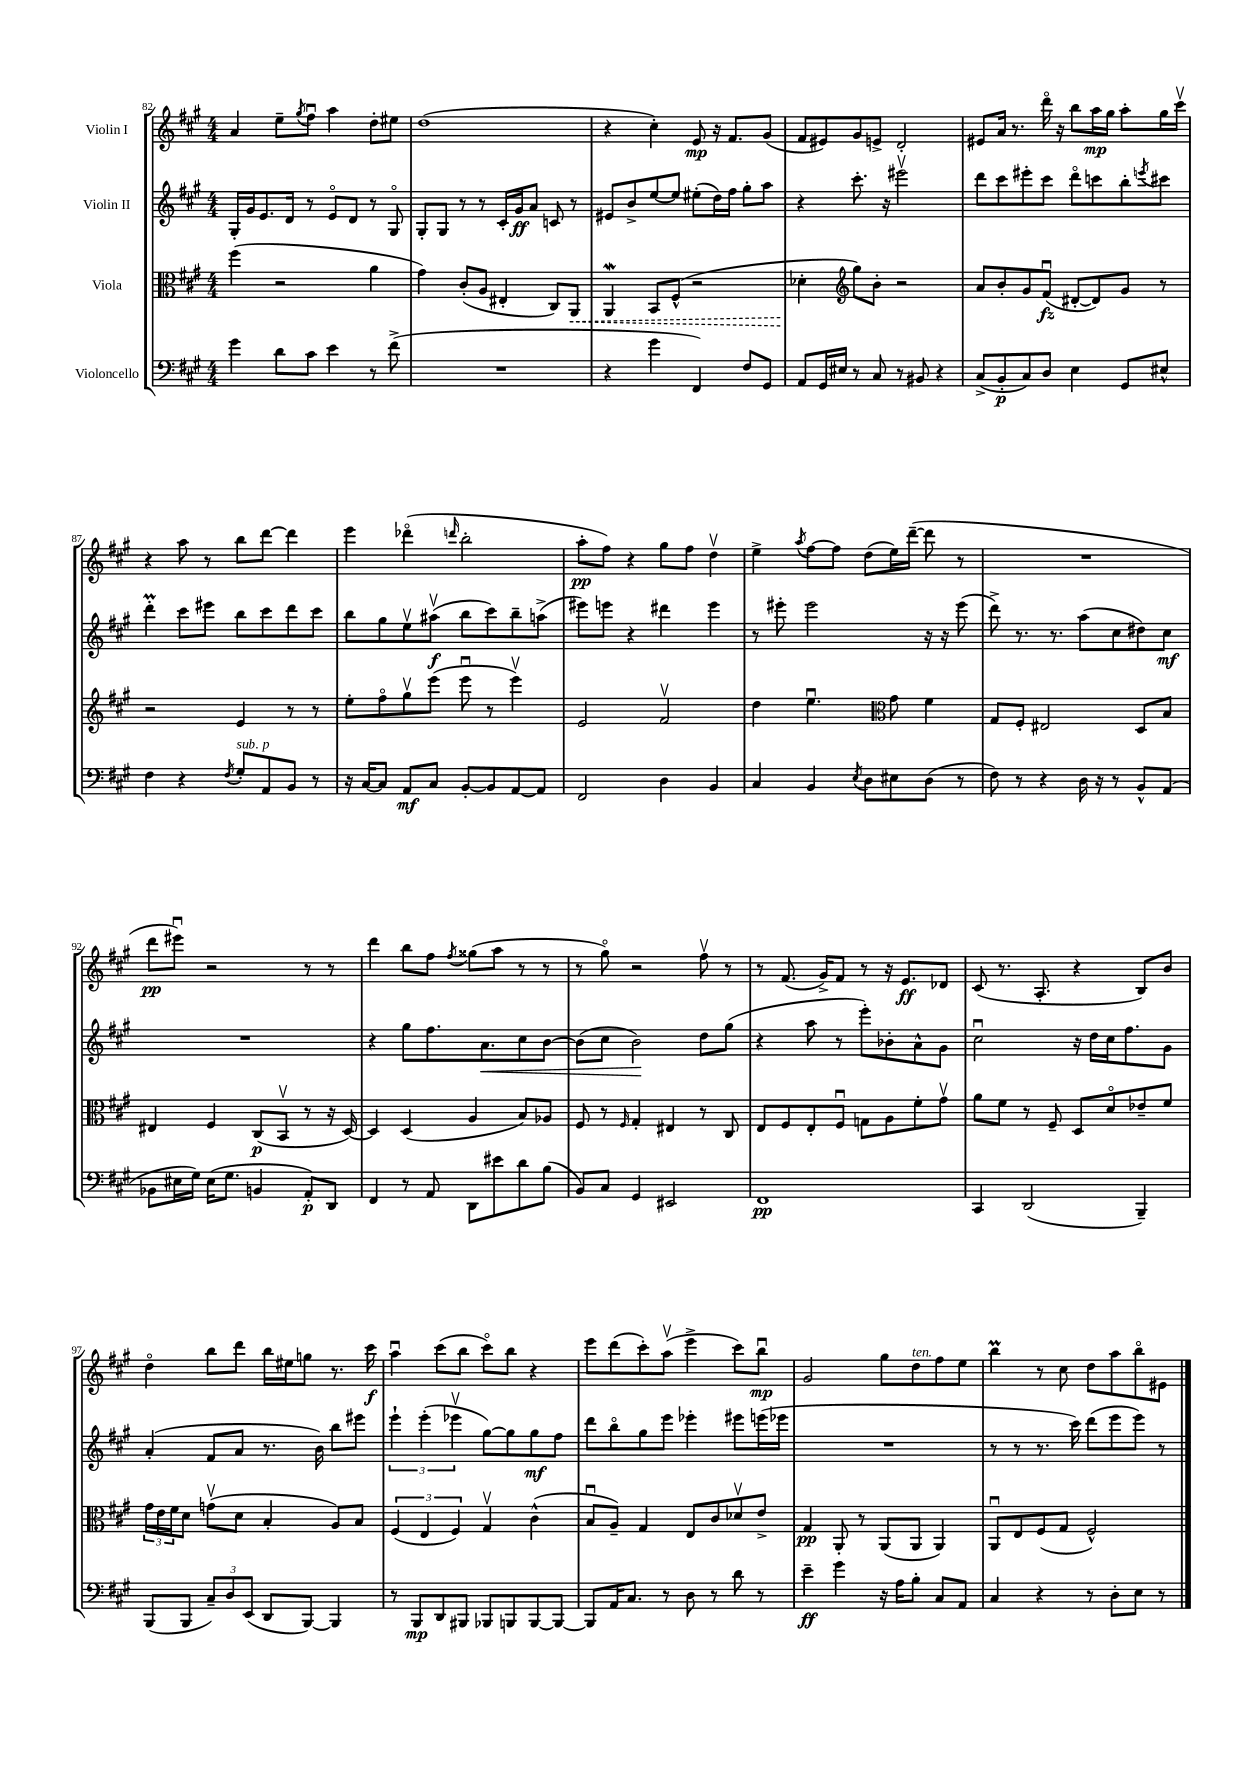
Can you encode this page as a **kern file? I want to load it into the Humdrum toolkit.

**kern	**dynam	**kern	**dynam	**kern	**dynam	**kern	**dynam
*part4	*part4	*part3	*part3	*part2	*part2	*part1	*part1
*staff4	*staff4	*staff3	*staff3	*staff2	*staff2	*staff1	*staff1
*I"Violoncello	*	*I"Viola	*	*I"Violin II	*	*I"Violin I	*
*clefF4	*	*clefC3	*	*clefG2	*	*clefG2	*
*k[f#c#g#]	*	*k[f#c#g#]	*	*k[f#c#g#]	*	*k[f#c#g#]	*
*M4/4	*	*M4/4	*	*M4/4	*	*M4/4	*
=82	=82	=82	=82	=82	=82	=82	=82
4g#\	.	(4ff#\	.	16G#'/LL	.	4a/	.
.	.	.	.	16g#/J	.	.	.
.	.	.	.	8.e/	.	.	.
8d\L	.	2r	.	.	.	8ee~\L	.
.	.	.	.	16d/Jk	.	.	.
.	.	.	.	.	.	8qgg#/	.
8c#\J	.	.	.	8r	.	8ff#u\J	.
4e\	.	.	.	8e/L	.	4aa\	.
.	.	.	.	8d/J	.	.	.
8r	.	4a\	.	8r	.	8dd'\L	.
(8f#^\	.	.	.	8G#/	.	8ee#X\J	.
=83	=83	=83	=83	=83	=83	=83	=83
1r	.	4g#\)	.	8G#'/L	.	(1dd	.
.	.	.	.	8G#/J	.	.	.
.	.	(8c#'/L	.	8r	.	.	.
.	.	8A/J	.	8r	.	.	.
.	.	4E#X'/	.	16c#'/LL	.	.	.
.	.	.	.	16g#/J	ff	.	.
.	.	.	.	8a/J	.	.	.
.	.	8C#/L)	.	8cn/	.	.	.
!	!	!	!LO:HP:b	!	!	!	!
.	.	8AA/J	<	8r	.	.	.
=84	=84	=84	=84	=84	=84	=84	=84
4r	.	4AAw/	.	8e#X/L	.	4r	.
.	.	.	.	8b^/	.	.	.
4g#\	.	8BB/L	.	[8ee/	.	4cc#'\)	.
.	.	(8F#^^/J	.	8ee/J]	.	.	.
4FF#/)	.	2r	.	(8ee#X'\L	.	8e/	mp
.	.	.	.	16dd\L)	.	16r	.
.	.	.	.	16ff#\JJ	.	8.f#/L	.
8F#/L	.	.	.	8gg#'\L	.	.	.
8GG#/J	.	.	.	8aa\J	.	(8g#/J	.
=85	=85	=85	=85	=85	=85	=85	=85
8AA/L	.	4d-X'\	.	4r	.	8f#/L	.
16GG#/L	.	.	.	.	.	8e#X/)	.
16E#X/JJ	.	.	.	.	.	.	.
*	*	*clefG2	*	*	*	*	*
8r	.	8gg#\L)	[	8.ccc#'\	.	8g#/	.
8C#/	.	8b'\J	.	.	.	8en^/J	.
.	.	.	.	16r	.	.	.
8r	.	2r	.	2eee#Xv\	.	2d'/	.
8BB#X/	.	.	.	.	.	.	.
4r	.	.	.	.	.	.	.
=86	=86	=86	=86	=86	=86	=86	=86
(8C#^/L	.	8a/L	.	8ddd\L	.	8e#X/L	.
8BB'/	p	8b'/	.	8ccc#\	.	16a/Jk	.
.	.	.	.	.	.	8.r	.
8C#/)	.	8g#/	.	8eee#X'\	.	.	.
8D/J	.	(8f#u/J	fz	8ccc#\J	.	16ddd\	.
.	.	.	.	.	.	16r	.
4E\	.	[8d#X'/L	.	8ddd\L	.	8bb\L	.
.	.	8d#/])	.	8cccn\	.	16aa\L	mp
.	.	.	.	.	.	16gg#\JJ	.
8GG#/L	.	8g#/J	.	8bb'\	.	8aa'\L	.
.	.	.	.	8qeeen/	.	.	.
8E#X^^/J	.	8r	.	8ccc#X\J	.	16gg#\L	.
.	.	.	.	.	.	16ccc#v\JJ	.
!!LO:LB:g=z
=87	=87	=87	=87	=87	=87	=87	=87
4F#\	.	2r	.	4dddM'\	.	4r	.
4r	.	.	.	8ccc#\L	.	8aa\	.
.	.	.	.	8eee#X\J	.	8r	.
8qF#/	.	.	.	.	.	.	.
!LO:TX:a:i:t=sub. p	!	!	!	!	!	!	!
8G#'/L	.	4e/	.	8bb\L	.	8bb\L	.
8AA/	.	.	.	8ccc#\	.	[8ddd\J	.
8BB/J	.	8r	.	8ddd\	.	4ddd\]	.
8r	.	8r	.	8ccc#\J	.	.	.
=88	=88	=88	=88	=88	=88	=88	=88
16r	.	8ee'\L	.	8bb\L	.	4eee\	.
[16C#/KL	.	.	.	.	.	.	.
8C#/J]	.	8ff#\	.	8gg#\	.	.	.
8AA/L	mf	8gg#v\	.	8eev\	.	(4ddd-X\	.
8C#/J	.	(8eee\J	.	(8aa#Xv\J	f	.	.
.	.	.	.	.	.	16qqdddn/	.
[8BB'/L	.	8eeeu\	.	8bb\L	.	2bb'\	.
8BB/]	.	8r	.	8ccc#\)	.	.	.
[8AA/	.	4eeev\)	.	8bb~\	.	.	.
8AA/J]	.	.	.	(8aan^\J	.	.	.
=89	=89	=89	=89	=89	=89	=89	=89
2FF#/	.	2e/	.	8eee#X\L)	.	8aa'\L	pp
.	.	.	.	8eeen\J	.	8ff#\J)	.
.	.	.	.	4r	.	4r	.
4D\	.	2f#v/	.	4ddd#X\	.	8gg#\L	.
.	.	.	.	.	.	8ff#\J	.
4BB/	.	.	.	4eee\	.	4ddv\	.
=90	=90	=90	=90	=90	=90	=90	=90
4C#/	.	4dd\	.	8r	.	4ee^\	.
.	.	.	.	8eee#X'\	.	.	.
.	.	.	.	.	.	8qaa/	.
4BB/	.	4.eeu\	.	2eee#\	.	[8ff#\L	.
.	.	.	.	.	.	8ff#\J]	.
8qE/	.	.	.	.	.	.	.
8D\L	.	.	.	.	.	(8dd\L	.
*	*	*clefC3	*	*	*	*	*
8E#X\	.	8g#\	.	.	.	16ee\L)	.
.	.	.	.	.	.	([16ddd~\JJ	.
(8D\J	.	4f#\	.	16r	.	8ddd\]	.
.	.	.	.	16r	.	.	.
8r	.	.	.	(8eee#\	.	8r	.
=91	=91	=91	=91	=91	=91	=91	=91
8F#\)	.	8G#/L	.	8ddd^\)	.	1r	.
8r	.	8F#'/J	.	8.r	.	.	.
4r	.	2E#X/	.	.	.	.	.
.	.	.	.	8.r	.	.	.
16D\	.	.	.	(8aa\L	.	.	.
16r	.	.	.	.	.	.	.
8r	.	.	.	8cc#\	.	.	.
8BB^^/L	.	8D/L	.	8dd#X\)	.	.	.
(8AA/J	.	8B/J	.	8cc#\J	mf	.	.
!!LO:LB:g=z
=92	=92	=92	=92	=92	=92	=92	=92
8BB-X\L	.	4E#X/	.	1r	.	8ddd\L	pp
16E#X\L	.	.	.	.	.	8eee#Xu\J)	.
16G#\JJ)	.	.	.	.	.	.	.
(16E#\KL	.	4F#/	.	.	.	2r	.
8.G#\J	.	.	.	.	.	.	.
4BBn/	.	(8C#/L	p	.	.	.	.
.	.	8BBv/J	.	.	.	.	.
8AA'/L)	p	8r	.	.	.	8r	.
8DD/J	.	16r	.	.	.	8r	.
.	.	[16D/)	.	.	.	.	.
=93	=93	=93	=93	=93	=93	=93	=93
4FF#/	.	4D/]	.	4r	.	4ddd\	.
8r	.	(4D/	.	8gg#\L	.	8bb\L	.
8AA/	.	.	.	8.ff#\	.	8ff#\J	.
.	.	.	.	.	.	8qff#/	.
8DD\L	.	4A/	.	.	.	(8gg##X\L	.
!	!	!	!	!	!LO:HP:b	!	!
.	.	.	.	8.a\	<	.	.
8e#X\	.	.	.	.	.	8aa\J	.
8d\	.	8B/L)	.	8cc#\	.	8r	.
(8B\J	.	8A-X/J	.	[8b\J	.	8r	.
=94	=94	=94	=94	=94	=94	=94	=94
8BB/L)	.	8F#/	.	(8b\L]	.	8r	.
8C#/J	.	8r	.	8cc#\J	.	8gg#\)	.
.	.	16qqF#/	.	.	.	.	.
4GG#/	.	4G#'/	.	2b\)	.	2r	.
2EE#X/	.	4E#X/	.	.	.	.	.
.	.	8r	.	8dd\L	[	8ff#v\	.
.	.	8C#/	.	(8gg#\J	.	8r	.
=95	=95	=95	=95	=95	=95	=95	=95
1FF#	pp	8E/L	.	4r	.	8r	.
.	.	8F#/	.	.	.	(8.f#/	.
.	.	8E'/	.	8aa\	.	.	.
.	.	.	.	.	.	16g#^/KL)	.
.	.	8F#u/J	.	8r	.	8f#/J	.
.	.	8Gn\L	.	8eee'\L)	.	8r	.
.	.	8A\	.	8b-X'\	.	16r	.
.	.	.	.	.	.	8.e/L	ff
.	.	8f#'\	.	8a^^\	.	.	.
.	.	8g#v\J	.	8g#\J	.	8d-X/J	.
=96	=96	=96	=96	=96	=96	=96	=96
4CC#/	.	8a\L	.	2cc#u\	.	(8c#/	.
.	.	8f#\J	.	.	.	8.r	.
(2DD/	.	8r	.	.	.	.	.
.	.	.	.	.	.	8.A'/	.
.	.	8F#~/	.	.	.	.	.
.	.	8D/L	.	16r	.	4r	.
.	.	.	.	16dd\LL	.	.	.
.	.	8d/	.	16cc#\J	.	.	.
.	.	.	.	8.ff#\	.	.	.
4BBB~/)	.	8e-X~/	.	.	.	8B/L)	.
.	.	8f#/J	.	8g#\J	.	8b/J	.
!!LO:LB:g=z
=97	=97	=97	=97	=97	=97	=97	=97
(8BBB/L	.	24g#\LL	.	(4a'/	.	4dd\	.
.	.	24e\	.	.	.	.	.
.	.	24f#\J	.	.	.	.	.
8BBB/J	.	8d\J	.	.	.	.	.
12C#~/L)	.	(8gnv\L	.	8f#/L	.	8bb\L	.
12D/	.	.	.	.	.	.	.
.	.	8d\J	.	8a/J	.	8ddd\J	.
(12EE/J	.	.	.	.	.	.	.
8DD/L	.	4B'/	.	8.r	.	16bb\LL	.
.	.	.	.	.	.	16ee#X\J	.
[8BBB/J)	.	.	.	.	.	8ggn\J	.
.	.	.	.	16b\)	.	.	.
4BBB/]	.	8A/L)	.	8bb\L	.	8.r	.
.	.	8B/J	.	8eee#X\J	.	.	.
.	.	.	.	.	.	16ccc#\	f
=98	=98	=98	=98	=98	=98	=98	=98
8r	.	(6F#/	.	6eee`\	.	4aau\	.
8BBB/L	mp	.	.	.	.	.	.
.	.	6E/	.	(6eee'\	.	.	.
8DD/	.	.	.	.	.	(8ccc#\L	.
.	.	6F#/)	.	6eee-Xv\	.	.	.
8BBB#X/J	.	.	.	.	.	8bb\J	.
8BBB-X/L	.	4G#v/	.	[8gg#\L)	.	8ccc#\L)	.
8BBBn/	.	.	.	8gg#\]	.	8bb\J	.
[8BBB/	.	(4c#^^\	.	8gg#\	mf	4r	.
8BBB/J_	.	.	.	8ff#\J	.	.	.
=99	=99	=99	=99	=99	=99	=99	=99
8BBB/L]	.	8Bu/L	.	8ddd\L	.	8eee\L	.
16AA/K	.	8A~/J)	.	8bb\	.	(8ddd\	.
8.C#/J	.	.	.	.	.	.	.
.	.	4G#/	.	8gg#\	.	8ccc#'\)	.
8r	.	.	.	8eee\J	.	(8aav\J	.
8D\	.	8E/L	.	4eee-X'\	.	4eee^\	.
8r	.	8c#/	.	.	.	.	.
8d\	.	8d-Xv/	.	8eee#X\L	.	8ccc#\L)	.
8r	.	8e^/J	.	(16eeen\L	.	8bbu\J	mp
.	.	.	.	16eee-X\JJ	.	.	.
=100	=100	=100	=100	=100	=100	=100	=100
4e~\	ff	4G#/	pp	1r	.	2g#/	.
4g#\	.	8AA'/	.	.	.	.	.
.	.	8r	.	.	.	.	.
16r	.	(8AA/L	.	.	.	8gg#\L	.
16A\KL	.	.	.	.	.	.	.
!	!	!	!	!	!	!LO:TX:a:i:t=ten.	!
8B'\J	.	8AA/J	.	.	.	8dd\	.
8C#/L	.	4AA/)	.	.	.	8ff#\	.
8AA/J	.	.	.	.	.	8ee\J	.
=101	=101	=101	=101	=101	=101	=101	=101
4C#/	.	8AAu/L	.	8r	.	4bbM\	.
.	.	8E/	.	8r	.	.	.
4r	.	(8F#/	.	8.r	.	8r	.
.	.	8G#/J	.	.	.	8cc#\	.
.	.	.	.	16ccc#\)	.	.	.
8r	.	2F#^^/)	.	(8ddd\L	.	8dd\L	.
8D'\L	.	.	.	8eee\	.	8aa\	.
8E\J	.	.	.	8eee\J)	.	8bb\	.
8r	.	.	.	8r	.	8e#X\J	.
==	==	==	==	==	==	==	==
*-	*-	*-	*-	*-	*-	*-	*-
